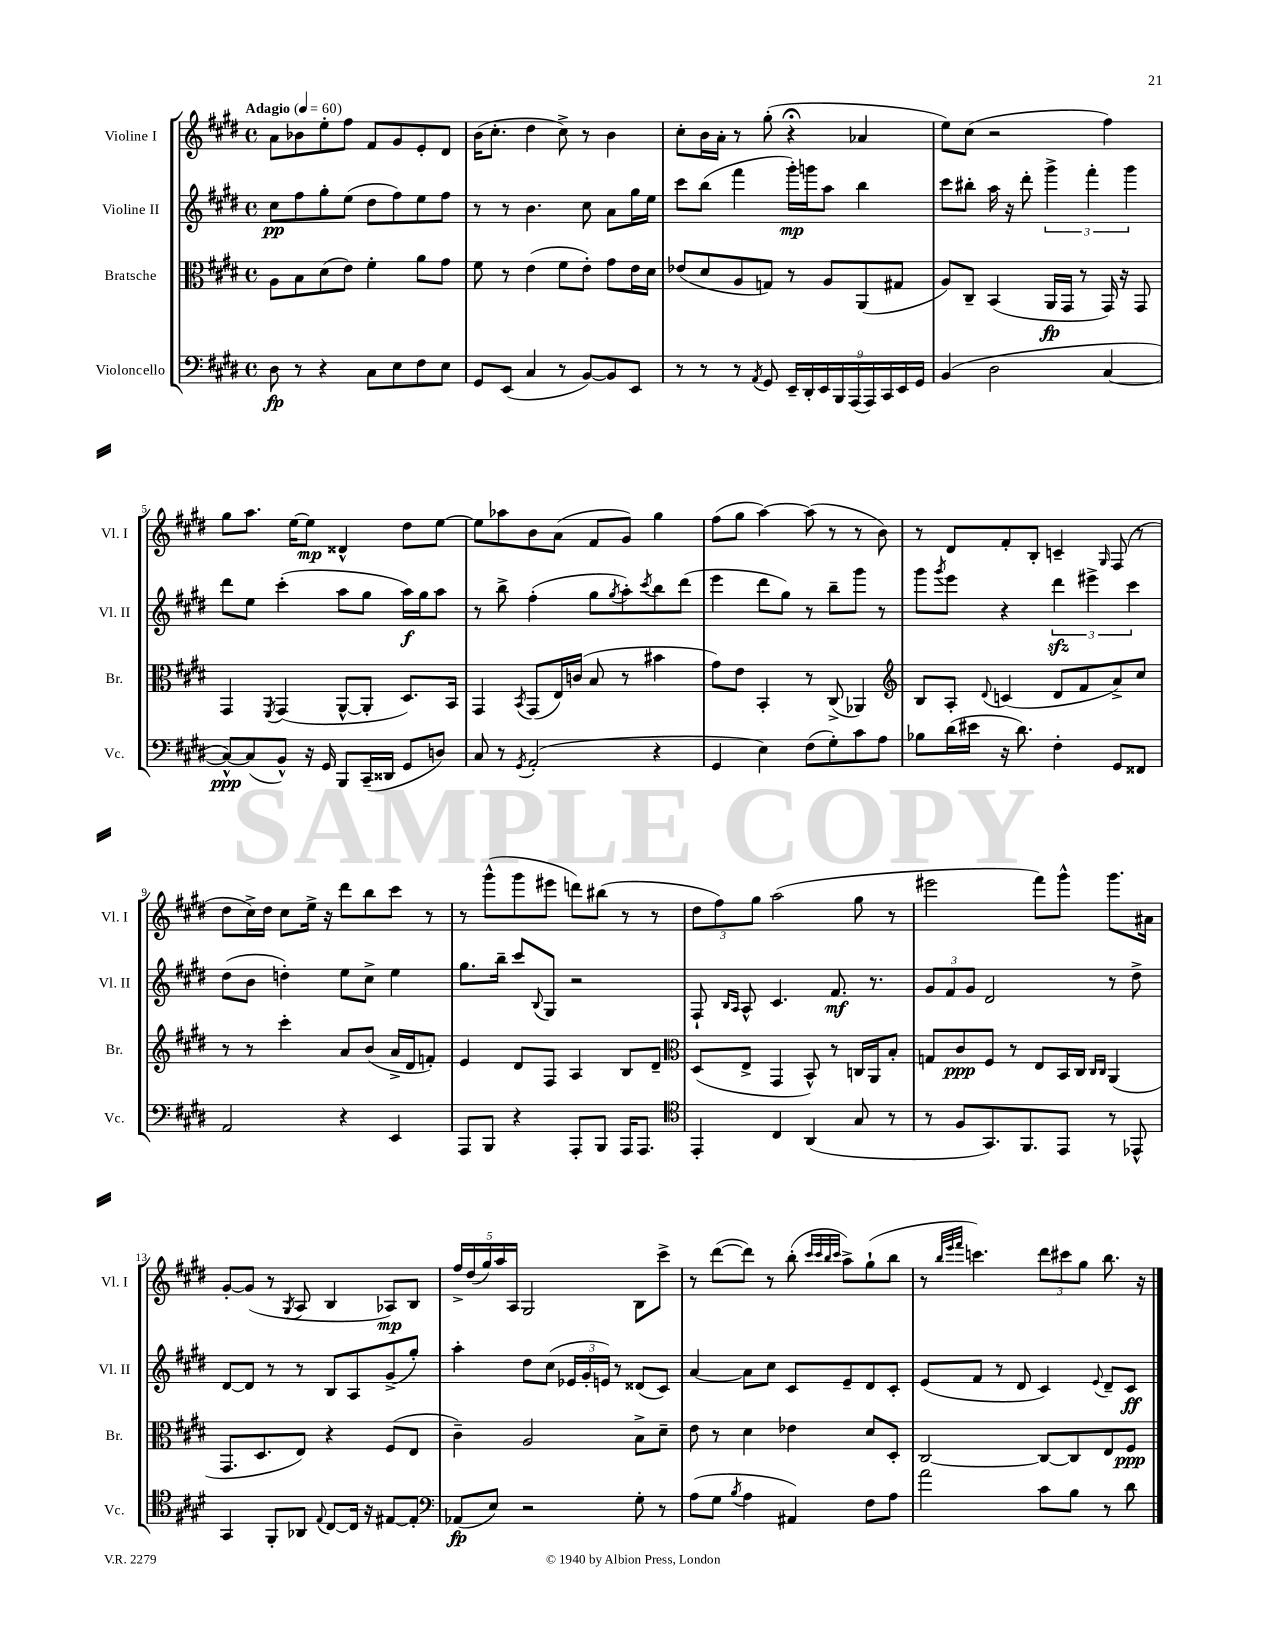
<<
\new StaffGroup <<
\new Staff = "s0" \with { instrumentName = "Violine I" shortInstrumentName = "Vl. I" } {
    \clef treble \key e \major \defaultTimeSignature \time 4/4 \tempo "Adagio" 4 = 60
    a'8 bes'8 e''8-. fis''8 fis'8 gis'8 e'8-. dis'8 |
    b'16( cis''8.-. dis''4 cis''8->) r8 b'4 |
    cis''8-. b'16 a'16-. r8 gis''8-.( r4\fermata aes'4 |
    e''8) cis''8( r2 fis''4) |
    gis''8 a''8. e''16~ e''8\mp disis'4-^ dis''8 e''8~ |
    e''8 aes''8 b'8 a'8( fis'8 gis'8) gis''4 |
    fis''8( gis''8 a''4~) a''8( r8 r8 b'8) |
    r8 dis'8 fis'8-. b8-. c'4-- \grace { gis16 } fis8( r8 |
    dis''8 cis''16->) dis''16 cis''8 e''16-> r16 dis'''8 b''8 cis'''8 r8 |
    r8 gis'''8-^( gis'''8 eis'''8 d'''8) bis''8( r8 r8 |
    \tuplet 3/2 { dis''8 fis''8) gis''8 } a''2( gis''8 r8 |
    eis'''2 fis'''8) gis'''8-^ gis'''8. ais'16 |
    gis'8~-. gis'8( r8 \acciaccatura { gis8 } a8 b4 aes8\mp) b8 |
    \tuplet 5/4 { fis''16-> dis''16( gis''16) a''16 a16 } gis2 b8 cis'''8-> |
    r8 dis'''8~( dis'''8) r8 b''8-.( \grace { cis'''32 cis'''32 b''32 cis'''32 } a''8->) gis''8-!( b''8 |
    r8 \grace { b''32 e'''32 fis'''32 } c'''4.) \tuplet 3/2 { dis'''8 cis'''8 gis''8 } b''8. r16 \bar "|." |
}
\new Staff = "s1" \with { instrumentName = "Violine II" shortInstrumentName = "Vl. II" } {
    \clef treble \key e \major \defaultTimeSignature \time 4/4
    cis''8\pp fis''8 gis''8-. e''8( dis''8 fis''8) e''8 fis''8 |
    r8 r8 b'4. cis''8 a'8 gis''16 e''16 |
    cis'''8 b''8( fis'''4 gis'''16-.\mp) g'''16 a''8 b''4 |
    cis'''8 bis''8-. a''16 r16 dis'''8-. \tuplet 3/2 { gis'''4-> fis'''4-. gis'''4 } |
    dis'''8 e''8 cis'''4-.( a''8 gis''8 a''16\f) gis''16 a''8 |
    r8 b''8-> fis''4-.( gis''8 \acciaccatura { gis''8 } a''8-.) \acciaccatura { cis'''8 } b''8 dis'''8( |
    e'''4 dis'''8 gis''8) r8 b''8-- gis'''8 r8 |
    gis'''8 \acciaccatura { gis'''8 } e'''8 r4 \tuplet 3/2 { dis'''4\sfz eis'''4-> cis'''4 } |
    dis''8( b'8 d''4-.) e''8 cis''8-> e''4 |
    gis''8. b''16-- cis'''8 \appoggiatura { b8 } gis8 r2 |
    fis8-! \grace { b16 a16 } a8-^ cis'4. fis'8.\mf r8. |
    \tuplet 3/2 { gis'8 fis'8 gis'8 } dis'2 r8 dis''8-> |
    dis'8~ dis'8 r8 r8 b8 a8 gis'8->( gis''8-.) |
    a''4-. dis''8 cis''8( \tuplet 3/2 { ees'16 gis'16-. e'16) } r8 disis'8( cis'8) |
    a'4~ a'8 cis''8 cis'8 e'8-- dis'8 cis'8-. |
    e'8( fis'8 r8 dis'8 cis'4) \appoggiatura { e'8 } dis'8-- cis'8\ff \bar "|." |
}
\new Staff = "s2" \with { instrumentName = "Bratsche" shortInstrumentName = "Br." } {
    \clef alto \key e \major \defaultTimeSignature \time 4/4
    a8 b8 dis'8( e'8) fis'4-. a'8 gis'8 |
    fis'8 r8 e'4( fis'8 e'8-.) gis'8 e'16 dis'16 |
    ees'8( dis'8 a8 g8) r8 a8 a,8( gis8 |
    a8) cis8-- b,4( a,16\fp gis,16 r8 gis,16) r16 gis,8 |
    gis,4 \acciaccatura { fis,8 } gis,4( a,8~-^ a,8-. dis8.) b,16 |
    gis,4 \acciaccatura { b,8 } gis,8( e16) c'16( b8 r8 bis'4 |
    gis'8) e'8 b,4-. r8 cis8->( aes,4) |
    \clef treble b8 a8-. \appoggiatura { dis'8 } c'4( dis'8 fis'8 a'8->) cis''8 |
    r8 r8 cis'''4-. a'8 b'8( a'16-> dis'16 f'8-.) |
    e'4 dis'8 fis8 a4 b8 dis'8-- |
    \clef alto dis8( e8-> gis,4 b,8-^) r8 c16 a,16 b8-. |
    g8 cis'8\ppp fis8 r8 e8 b,16 cis16 \grace { cis16 cis16 } a,4( |
    gis,8. dis8. e8) r4 fis8( e8 |
    cis'4--) a2 b8-> dis'8-- |
    e'8 r8 dis'4 ees'4 dis'8 dis8-. |
    cis2~ cis8~ cis8 e8 fis8\ppp \bar "|." |
}
\new Staff = "s3" \with { instrumentName = "Violoncello" shortInstrumentName = "Vc." } {
    \clef bass \key e \major \defaultTimeSignature \time 4/4
    dis8\fp r8 r4 cis8 e8 fis8 e8 |
    gis,8 e,8( cis4 r8 b,8~) b,8 e,8 |
    r8 r8 r8 \acciaccatura { a,8 } gis,8 \tuplet 9/8 { e,16-- dis,16-. e,16 b,,16 a,,16( a,,16) cis,16 e,16 gis,16 } |
    b,4( dis2 cis4~ |
    cis8~-^\ppp) cis8( b,8-^) r16 gis,16 b,,8 cis,16--( disis,16 gis,8 d8) |
    cis8 r8 \acciaccatura { gis,8 } a,2-.( r4 |
    gis,4 e4) fis8( gis8-.) cis'8 a8 |
    bes8 dis'16( eis'16 r16 dis'8.) fis4-. gis,8 fisis,8 |
    a,2 r4 e,4 |
    a,,8 b,,8 r4 a,,8-. b,,8 a,,16 a,,8. |
    \clef tenor e,4-. cis4 a,4( gis8 r8 |
    r8 fis8 gis,8.) fis,8. e,8 r8 ees,8-^ |
    gis,4 fis,8-. aes,8 \appoggiatura { e8 } cis8~ cis16 r16 eis8~ eis8-. |
    \clef bass aes,8\fp( e8) r2 gis8-. r8 |
    a8( gis8 \acciaccatura { b8 } a4 ais,4) fis8 a8 |
    a'2 cis'8 b8 r8 dis'8 \bar "|." |
}
>>
>>
